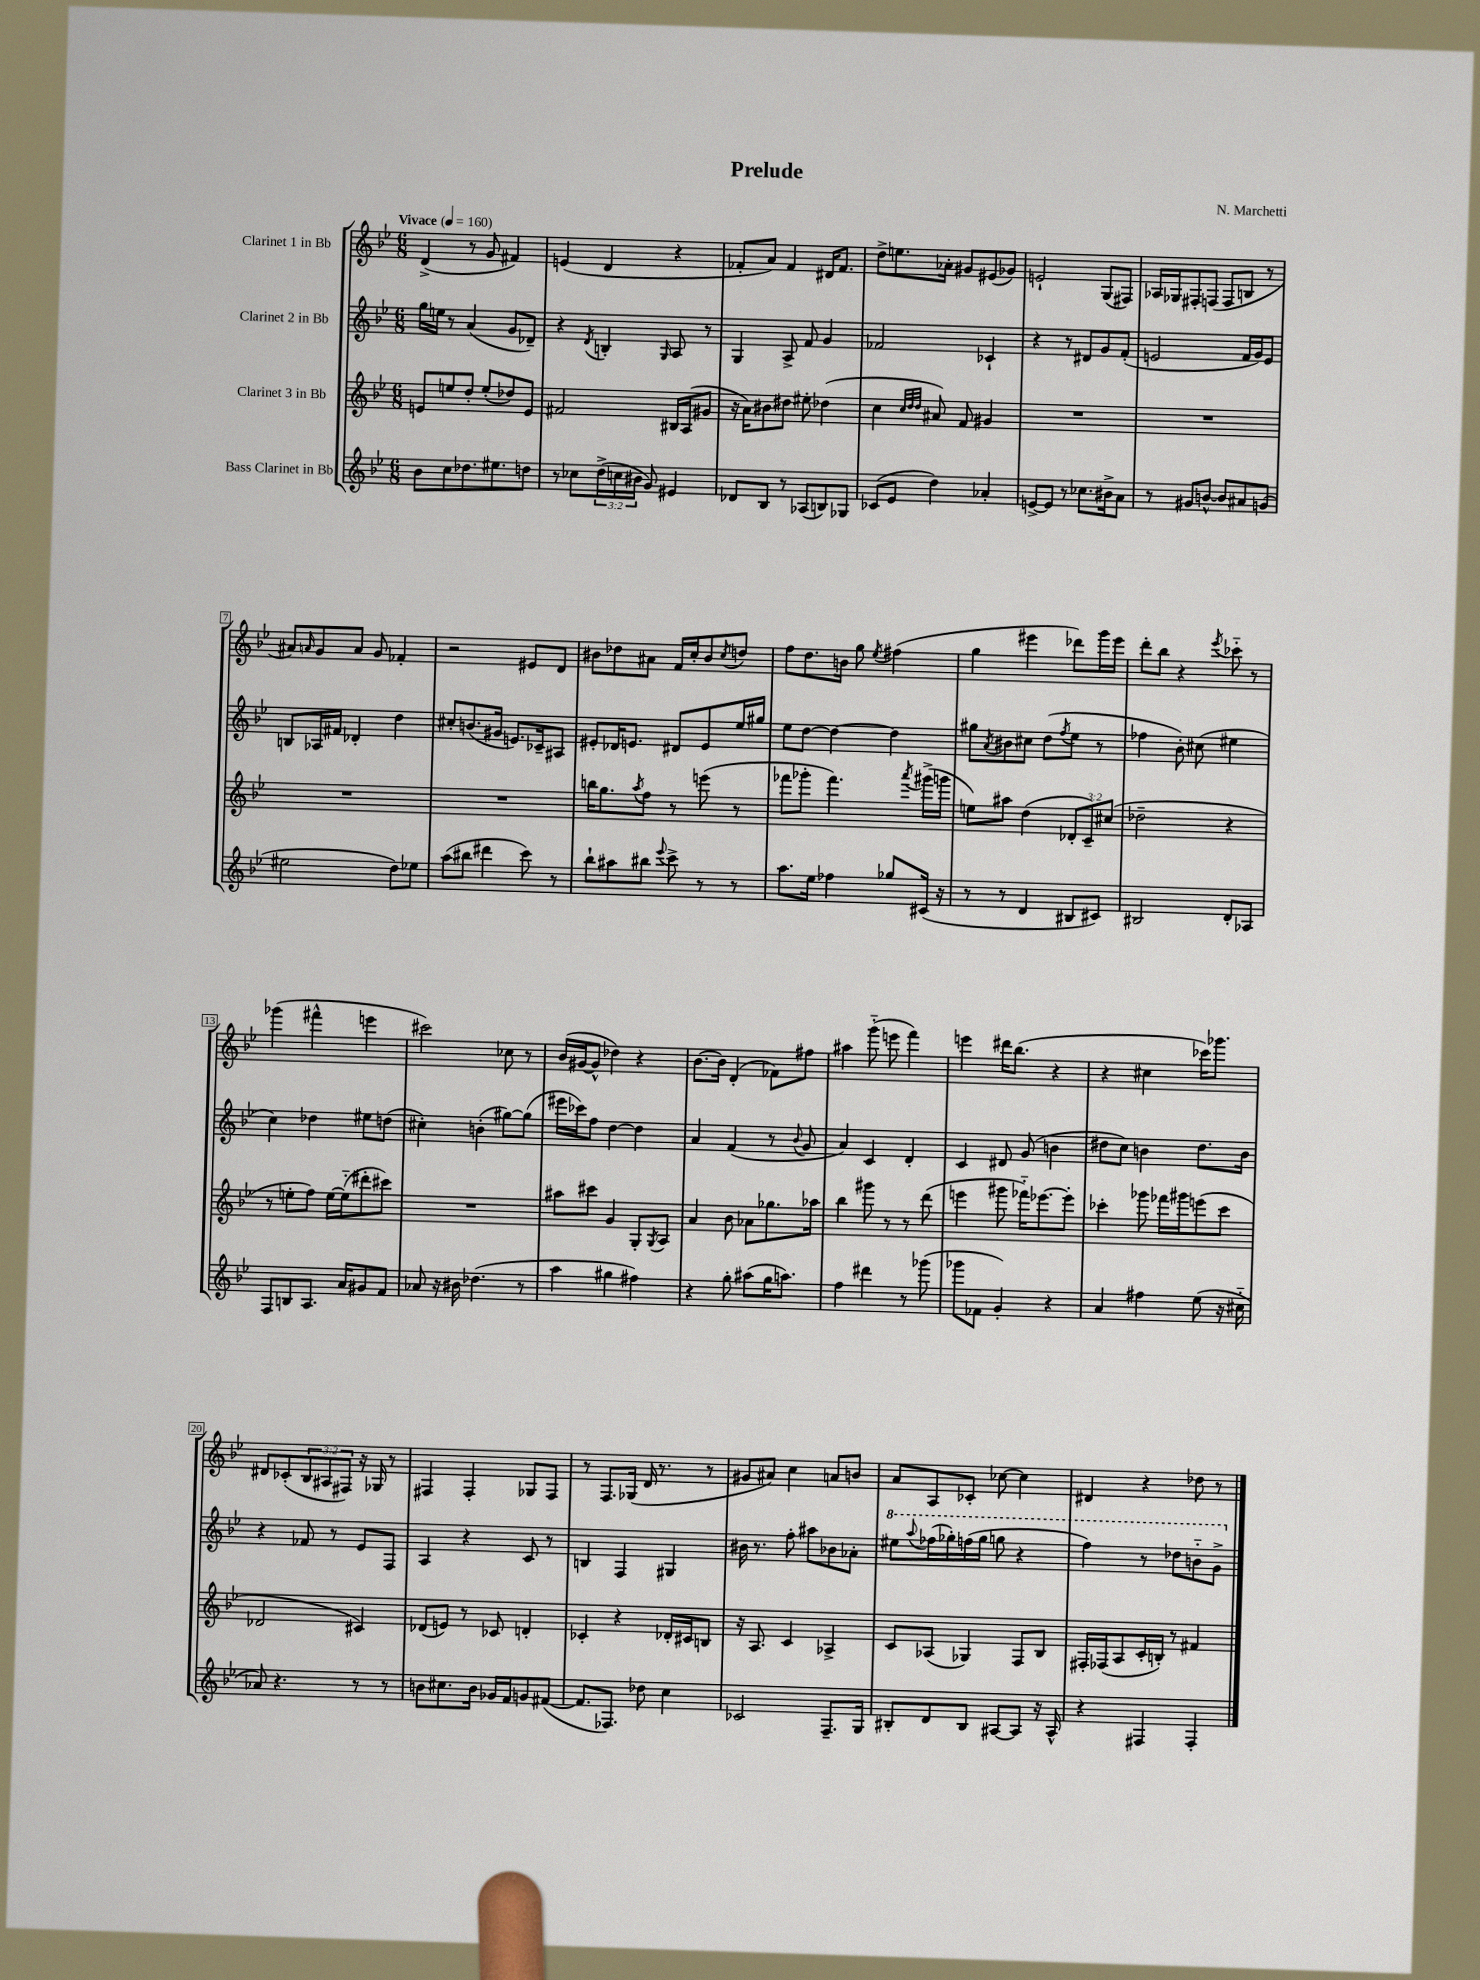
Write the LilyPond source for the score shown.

\header { title = "Prelude" composer = "N. Marchetti" }
<<
\new StaffGroup <<
\new Staff = "s0" \with { instrumentName = "Clarinet 1 in Bb" } {
    \clef treble \key bes \major \numericTimeSignature \time 6/8 \override Staff.TupletNumber.text = #tuplet-number::calc-fraction-text \tempo "Vivace" 4 = 160
    d'4->( r8 g'8 fis'4) |
    e'4( d'4 r4 |
    fes'8-. a'8) fes'4 dis'16 fes'8. |
    d''8-> e''8. aes'16-. gis'8 eis'8( ges'8) |
    e'2-! g8( fis8) |
    aes16 ges16 fis8-. f8( f8 b8 r8 |
    ais'8) \grace { a'16 } g'8 a'8 g'8 fes'4-. |
    r2 eis'8 d'8 |
    bis'8 des''8 ais'8 f'16 c''16-. bis'8 \acciaccatura { c''8 } d''8 |
    f''8 d''8. b'16 g''8 \acciaccatura { ees''8 } fis''4( |
    g''4 eis'''4 des'''8) g'''16 eis'''16 |
    d'''8-. bes''8 r4 \acciaccatura { ees'''8 } ces'''8-_ r8 |
    ges'''4( fis'''4-^ e'''4 |
    cis'''2) ces''8 r8 |
    bes'16( gis'16~ gis'8-^ des''4) r4 |
    bes'8.~ bes'16 d'4-.( fes'8) fis''8 |
    ais''4 g'''8-_( e'''8 f'''4) |
    e'''4 dis'''16 bes''8.( r4 |
    r4 cis''4 ces'''16) ges'''8. |
    dis'8 ces'8-.( \tuplet 3/2 { bes8 ais8 fis8) } r16 ges16 r8 |
    fis4 fis4-. ges8 fis8 |
    r8 f8. ges16( d'16 r8. r8 |
    gis'8 ais'8) c''4 a'8 b'8 |
    a'8 a8 ces'8-. ces''8~ ces''4 |
    dis'4 r4 des''8 r8 \bar "|." |
}
\new Staff = "s1" \with { instrumentName = "Clarinet 2 in Bb" } {
    \clef treble \key bes \major \numericTimeSignature \time 6/8
    g''16 e''16 r8 a'4( g'8 des'8--) |
    r4 \acciaccatura { d'8 } b4-. \grace { g16 } a8 r8 |
    g4 a8-> f'8 g'4 |
    fes'2 ces'4-! |
    r4 r8 dis'8 g'8 f'8-.( |
    e'2 f'16 g'16) e'8 |
    b8 aes16 fis'16 des'4-. d''4 |
    cis''8-. b'8.( gis'16 e'8.) ces'16-- ais8 |
    eis'8-. des'16 e'8. dis'8 e'8 ees''16 gis''16 |
    ees''8 d''8~ d''4~ d''4 |
    gis''8 \acciaccatura { a'8 } bis'8 cis''8 d''8( \acciaccatura { f''8 } ees''8 r8 |
    fes''4 bes'8-.) cis''8( eis''4 |
    c''4) des''4 eis''8 d''8( |
    cis''4-.) b'4-.( gis''8~) gis''8( |
    eis'''16 ces'''16) f''8 d''4~ d''4 |
    a'4 f'4( r8 \appoggiatura { bes'8 } g'8 |
    a'4) c'4 d'4-. |
    c'4 dis'8 g'8( b'4 |
    dis''8 c''8) b'4 dis''8. b'16 |
    r4 fes'8 r8 ees'8 f8 |
    a4 r4 c'8 r8 |
    b4 f4 gis4 |
    bis'16 r8. f''8-. ais''8 bes'8 aes'8-. |
    \ottava #1 eis'''8 \appoggiatura { a'''8 } fes'''16( ges'''16-.) f'''16( ges'''16 g'''8 r4 |
    f'''4) r8 des'''8 b''8-_ g''8-> \ottava #0 \bar "|." |
}
\new Staff = "s2" \with { instrumentName = "Clarinet 3 in Bb" } {
    \clef treble \key bes \major \numericTimeSignature \time 6/8 \override Staff.TupletNumber.text = #tuplet-number::calc-fraction-text
    e'8 e''8 d''8-. e''8-.( des''8) e'8 |
    fis'2 bis16 a16( gis'8 |
    r16 a'16) bis'8 dis''8 eis''8-. des''4( |
    c''4 \grace { c''32 d''32 d''32 } ais'8) f'8 gis'4 |
    R2. |
    R2. |
    R2. |
    R2. |
    b''16 g''8. \acciaccatura { a''8 } f''8 r8 e'''8( r8 |
    fes'''8 ges'''8-. fes'''4.) \acciaccatura { a'''8 } gis'''16->( g'''16 |
    e''8) ais''8 d''4( \tuplet 3/2 { des'8-. c'8--) cis''8( } |
    des''2-- r4 |
    r8 e''8-. f''8) e''16~ e''16-_( dis'''8-. cis'''8) |
    R2. |
    ais''8 cis'''8 g'4 g8-. \acciaccatura { g8 } a8 |
    a'4 bes'8 aes'8 ges''8. aes''16 |
    bes''4 gis'''8 r8 r8 d'''8( |
    e'''4 gis'''8 fes'''16-_) ees'''8.~ ees'''8-. |
    ces'''4-. ges'''8 fes'''16 gis'''16 e'''8( ces'''8 |
    des'2 cis'4) |
    des'8( e'8) r8 ces'8 d'4-. |
    ces'4-. r4 des'16-. cis'16 b8 |
    r16 a8. c'4 aes4-> |
    c'8 aes8( ges4) f8 bes8 |
    fis16-. fes16( a8 c'16-. b16-.) r8 fis'4 \bar "|." |
}
\new Staff = "s3" \with { instrumentName = "Bass Clarinet in Bb" } {
    \clef treble \key bes \major \numericTimeSignature \time 6/8 \override Staff.TupletNumber.text = #tuplet-number::calc-fraction-text
    bes'8 c''8 des''8. eis''8. d''8 |
    r8 ces''8 \tuplet 3/2 { d''16->( c''16 bis'16 } g'8) eis'4 |
    des'8 bes8 r8 aes8( b8) ges8 |
    ces'8( ees'8 d''4) aes'4-. |
    e'8~-> e'8 r8 ces''8. bis'16-> a'8 |
    r8 gis'8 b'8~-^ b'8 ais'8 g'8( |
    eis''2 d''8) ees''8 |
    a''8( bis''8 dis'''4 c'''8) r8 |
    bes''8-! ais''8 bis''8 \appoggiatura { ees'''8 } c'''8-> r8 r8 |
    a''8. ees''16 fes''4 ges''8 cis'16( r16 |
    r8 r8 d'4 bis8 cis'8) |
    bis2 d'8-. aes8 |
    f8 b8 a8. a'16 gis'8 f'8 |
    aes'8 r16 bis'16 des''4.( r8 |
    a''4 gis''4 fis''4) |
    r4 g''8-. ais''8( g''16 a''8.) |
    f''4 dis'''4 r8 ges'''8( |
    ges'''8 fes'8 g'4-.) r4 |
    a'4 fis''4 ees''8( r16 cis''16-_ |
    aes'8) r4. r8 r8 |
    b'8 cis''8. b'16 ges'16 f'16 g'8 fis'8~( |
    fis'8. fes8.) des''8 c''4 |
    ces'2 f8.-- g16 |
    bis8-. d'8 bis8 ais8~ ais8 r16 ais16-^ |
    r4 fis4 fis4-. \bar "|." |
}
>>
>>
\layout { \context { \Score \override BarNumber.stencil = #(make-stencil-boxer 0.1 0.3 ly:text-interface::print) } }
